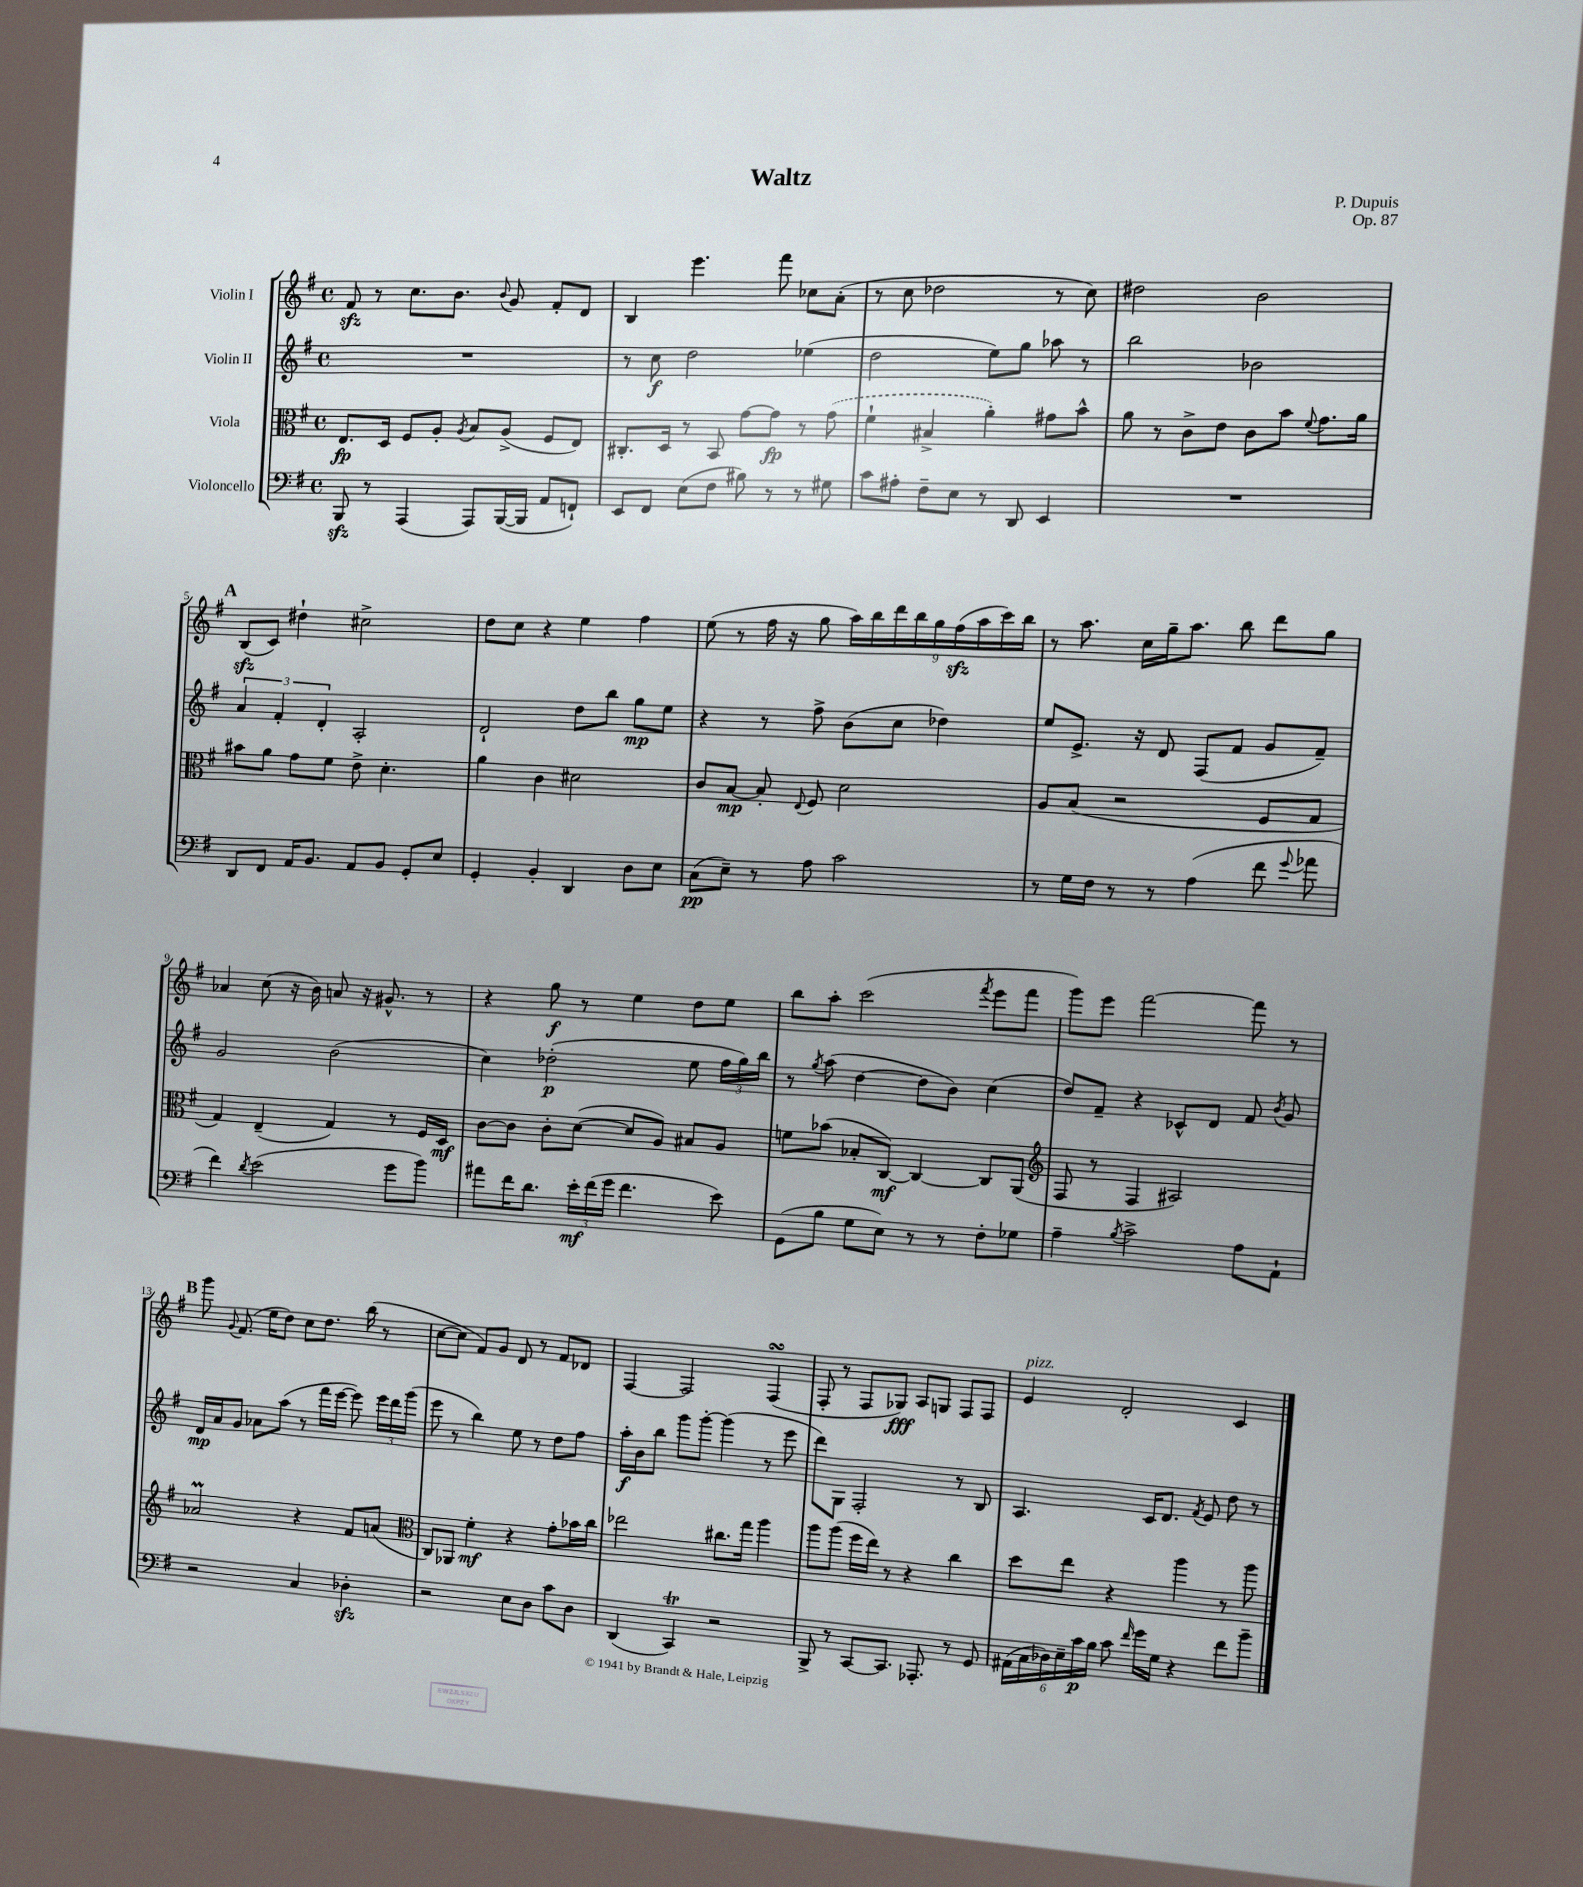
\header { title = "Waltz" composer = "P. Dupuis" opus = "Op. 87" }
<<
\new StaffGroup <<
\new Staff = "s0" \with { instrumentName = "Violin I" } {
    \clef treble \key g \major \defaultTimeSignature \time 4/4
    \autoBeamOff fis'8\sfz r8 c''8.[ b'8.] \appoggiatura { b'8 } g'8 fis'8[-. d'8] |
    b4 e'''4. fis'''8 ces''8[ a'8]-.( |
    r8 c''8 des''2 r8 c''8) |
    dis''2 b'2 |
    \mark \markup { \bold "A" } b8[\sfz( c'8]) dis''4-! cis''2-> |
    d''8[ c''8] r4 e''4 fis''4 |
    e''8( r8 fis''16 r16 g''8 \tuplet 9/8 { a''16[) b''16 d'''16 b''16 g''16 fis''16\sfz( a''16 c'''16) b''16] } |
    r8 a''8. c''16[ g''16-- a''8.] b''8 d'''8[ g''8] |
    aes'4 c''8( r16 b'16) a'8 r16 gis'8.-^ r8 |
    r4 g''8\f r8 e''4 d''8[ e''8] |
    b''8[ a''8]-. c'''2( \acciaccatura { fis'''8 } e'''8[ fis'''8] |
    g'''8[) e'''8] fis'''2~ fis'''8 r8 |
    \mark \markup { \bold "B" } g'''8 \appoggiatura { g'8 } fis'8.( e''16[ d''8]) c''8[ d''8.] b''16( r8 |
    c''8[~ c''8] fis'8[) g'8] d'8 r8 fis'8[ des'8] |
    fis4~ fis2 fis4\turn( |
    fis8-. r8 fis8[ ges8]\fff) a8[ g8] fis8[ fis8] |
    e'4^\markup { \italic "pizz." } d'2-. c'4 \bar "|." |
}
\new Staff = "s1" \with { instrumentName = "Violin II" } {
    \clef treble \key g \major \defaultTimeSignature \time 4/4
    \autoBeamOff R1 |
    r8 c''8\f d''2 ees''4( |
    d''2 e''8[) g''8] aes''8 r8 |
    b''2 bes'2 |
    \mark \markup { \bold "A" } \tuplet 3/2 { a'4 fis'4-. d'4-. } a2-. |
    d'2-! d''8[ b''8] g''8[\mp e''8] |
    r4 r8 fis''8-> b'8[( c''8] des''4) |
    e''8[ e'8.]-> r16 d'8 fis8[( fis'8] g'8[ fis'8]--) |
    g'2 b'2( |
    c''4) des''2-.\p( e''8 \tuplet 3/2 { fis''16[ g''16) b''16] } |
    r8 \acciaccatura { g''8 } a''8( d''4~ d''8[ b'8]) c''4( |
    d''8[) fis'8]-- r4 ces'8[-^ d'8] fis'8 \acciaccatura { b'8 } g'8 |
    \mark \markup { \bold "B" } d'16[\mp a'16 g'8] aes'8[ a''8]( r8 fis'''16[ e'''16]~ e'''8) \tuplet 3/2 { e'''16[ d'''16 g'''16]( } |
    e'''8 r8 b''4) e''8 r8 d''8[ fis''8] |
    a''16[-.\f b'16 b''8] g'''8[ g'''8]~-. g'''4( r8 e'''8 |
    d'''8[) g8] fis2-. r8 b8 |
    a4. c'16[ d'8.] \acciaccatura { fis'8 } e'8 d''8 r8 \bar "|." |
}
\new Staff = "s2" \with { instrumentName = "Viola" } {
    \clef alto \key g \major \defaultTimeSignature \time 4/4
    \autoBeamOff e8.[\fp d16] fis8[ a8]-. \acciaccatura { a8 } b8[ a8]->( fis8[ e8]) |
    cis8.[-. d16] r8 b,8 g'8[~ g'8]\fp r8 \once \slurDashed g'8( |
    fis'4-! bis4-> a'4-.) gis'8[ b'8]-^ |
    a'8 r8 c'8[-> e'8] c'8[ b'8] \appoggiatura { fis'8 } g'8.[ a'16] |
    \mark \markup { \bold "A" } bis'8[ a'8] g'8[ fis'8] e'8-> d'4.-. |
    a'4 c'4 dis'2 |
    c'8[ b8]~\mp b8-. \appoggiatura { e8 } fis8 d'2 |
    a8[ b8]( r2 fis8[ g8] |
    g4) e4--( g4) r8 fis16[ d16]\mf |
    c'8[~ c'8] c'8[-. d'8]~( d'8[ a8]) bis8[ a8] |
    f'8[ bes'8]( bes8[-. c8]~\mf) c4~ c8[ a,8]( |
    \clef treble fis8 r8 fis4 ais2) |
    \mark \markup { \bold "B" } aes'2\prall r4 fis'8[ a'8]( |
    \clef alto c8[) aes,8] fis'4-.\mf r4 g'8[-. bes'16 c''16] |
    ees''2 cis''8.[ g''16] a''4 |
    a''8[ a''8]( fis''16[ e''16]) r8 r4 c''4 |
    d''8[ e''8] r4 a''4 r8 a''8 \bar "|." |
}
\new Staff = "s3" \with { instrumentName = "Violoncello" } {
    \clef bass \key g \major \defaultTimeSignature \time 4/4
    \autoBeamOff b,,8\sfz r8 a,,4( a,,8[) b,,16~( b,,16] a,8[ f,8]-!) |
    e,8[ fis,8] e8[( fis8] bis8) r8 r8 gis8 |
    c'8[ ais8]-. fis8[-- e8] r8 d,8 e,4 |
    R1 |
    \mark \markup { \bold "A" } d,8[ fis,8] a,16[ b,8.] a,8[ b,8] g,8[-. e8] |
    g,4-. b,4-. d,4 d8[ e8] |
    c8[\pp( e8]--) r8 a8 c'2 |
    r8 g16[ fis16] r8 r8 a4( fis'8 \appoggiatura { g'8 } aes'8 |
    fis'4) \acciaccatura { d'8 } e'2( g'8[ b'8]) |
    ais'8[ fis'16 d'8.] \tuplet 3/2 { e'16[-.\mf fis'16( g'16] } fis'4. e'8) |
    g,8[( b8] g8[ e8]) r8 r8 fis8[-. ges8] |
    a4-- \acciaccatura { b8 } c'2-> a8[ a,8]-! |
    \mark \markup { \bold "B" } r2 c4 des4-.\sfz |
    r2 e8[ d8] c'8[ d8] |
    d,4( c,4\trill) r2 |
    b,,8-> r8 c,8[~ c,8.] aes,,8.-. r8 g,8 |
    \tuplet 6/4 { ais,16[( c16 des16) e16-- c'16\p b16] } c'8 \grace { fis'16 } g'16[ g16] r4 fis'8[ b'8]-- \bar "|." |
}
>>
>>
